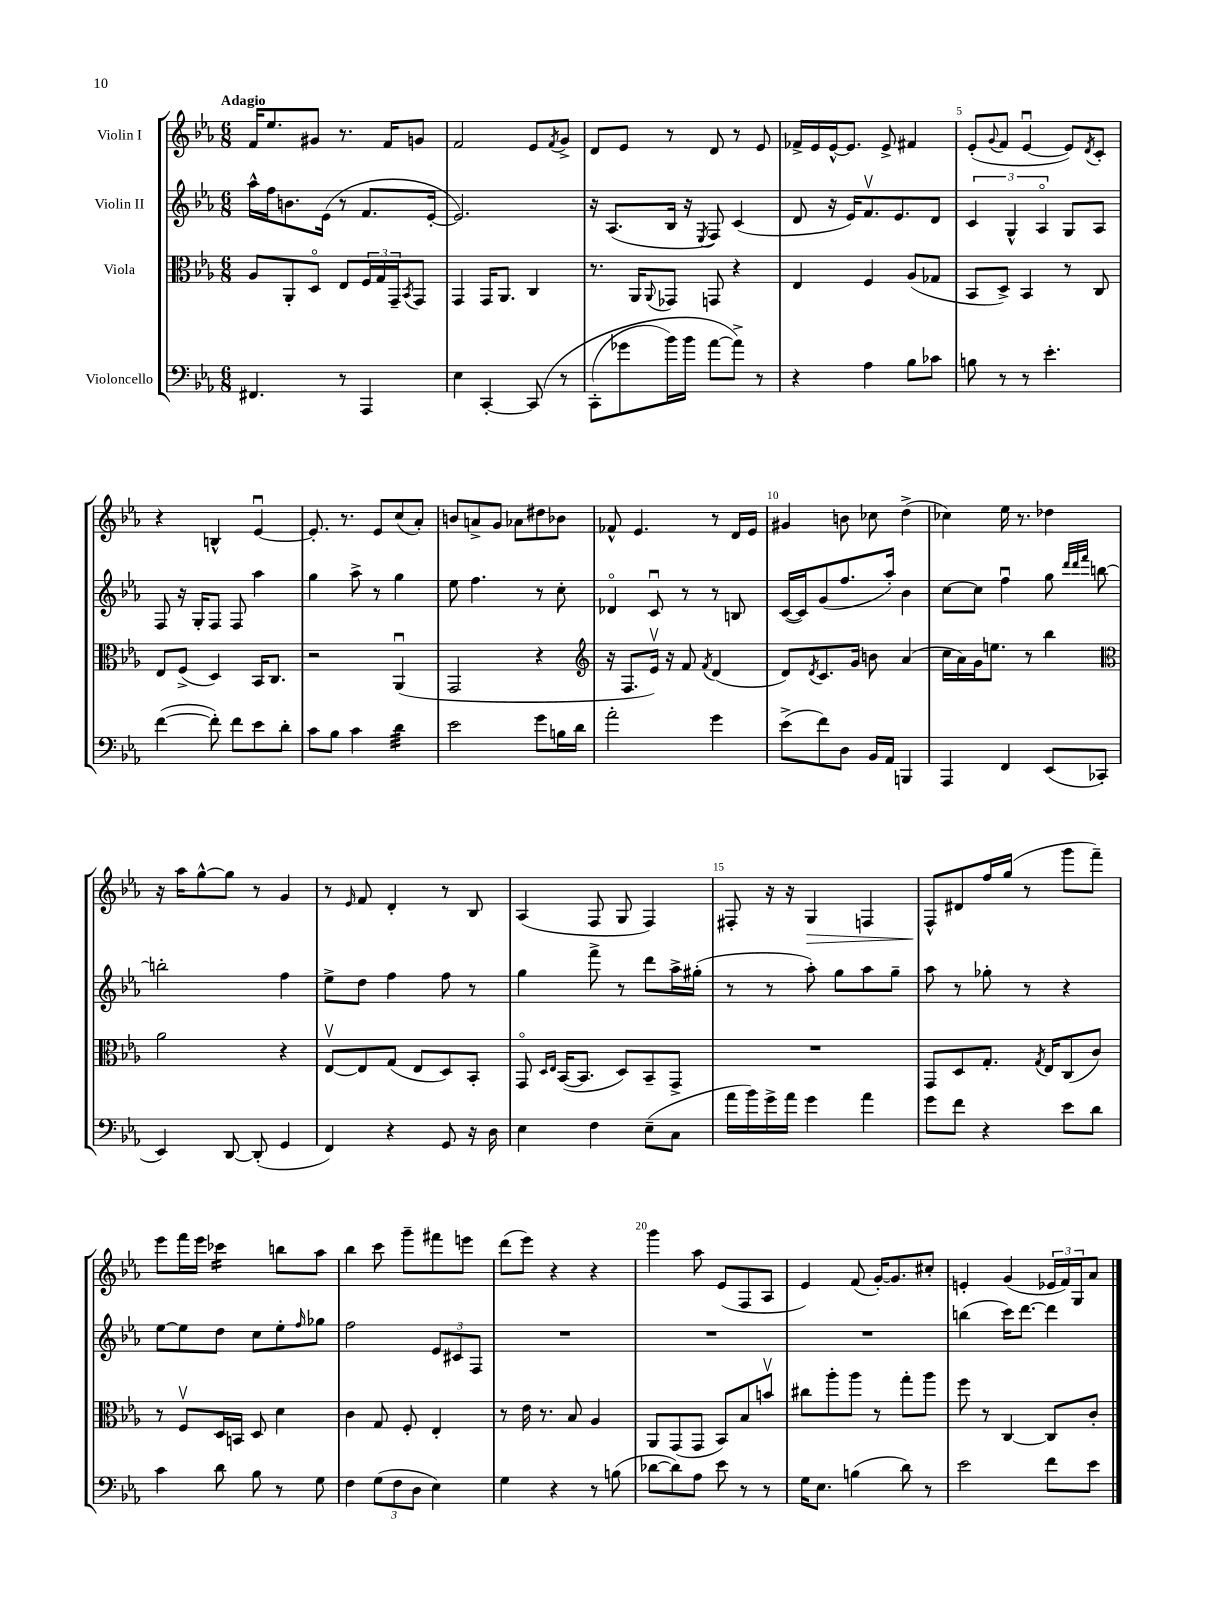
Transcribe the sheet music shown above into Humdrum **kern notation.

**kern	**kern	**kern	**kern
*staff4	*staff3	*staff2	*staff1
*clefF4	*clefC3	*clefG2	*clefG2
*k[b-e-a-]	*k[b-e-a-]	*k[b-e-a-]	*k[b-e-a-]
*M6/8	*M6/8	*M6/8	*M6/8
4.FF#	8A-	16aa-^^	16f
.	.	16ff	8.ee-
.	8AA-'	8.b	.
.	8Do	.	8g#
.	.	(16e-	.
8r	8E-	8r	8.r
4AAA-	24F	8.f	.
.	24G	.	.
.	.	.	16f
.	24GG~	.	.
.	8qBB-	.	.
.	8GG	.	8g
.	.	[16e-'	.
=	=	=	=
4E-	4GG	2.e-])	2f
[4CC'	16GG	.	.
.	8.AA-	.	.
&(8CC]	4C	.	8e-
.	.	.	8qf
8r	.	.	8g^
=	=	=	=
(8CC'	8.r	16r	8d
.	.	(8.A-	.
8g-	.	.	8e-
.	16AA-	.	.
.	8qqAA-	.	.
16b-)	8GG-	16B-	8r
16b-	.	16r	.
.	.	8qE-	.
[8a-	8GG	8F)	8d
8a-^]&)	4r	(4c	8r
8r	.	.	8e-
=	=	=	=
4r	4E-	8d	16f-^
.	.	.	16e-
.	.	16r	[16e-^^
.	.	16e-)	8.e-]
4A-	4F	8.fv	.
.	.	.	8e-^
.	.	8.e-	.
8B-	(8A-	.	4f#
8c-	8G-	8d	.
=	=	=	=
8B	8BB-	6c	(8e-'
.	.	.	8qqg
8r	8D^)	.	8f
.	.	6G^^	.
8r	4BB-	.	[4e-u
.	.	6A-o	.
4.e-'	.	.	.
.	8r	8G	8e-])
.	.	.	8qd
.	8C	8A-	8c'
=	=	=	=
([4f	8E-	8F	4r
.	(8F^	16r	.
.	.	16G'	.
8f'])	4D)	8F	4B^^
8f	.	8F	.
8e-	16BB-	4aa-	[4e-u
.	8.C	.	.
8d'	.	.	.
=	=	=	=
8c	2r	4gg	8.e-']
8B-	.	.	.
.	.	.	8.r
4c	.	8aa-^	.
.	.	8r	8e-
4d	(4AA-u	4gg	(8cc
.	.	.	8a-')
=	=	=	=
2e-	2GG	8ee-	8b
.	.	4.ff	8a^
.	.	.	8g
.	.	.	8a-
8g	4r	8r	8dd#
16B	.	8cc'	8b-
16d	.	.	.
=	=	=	=
*	*clefG2	*	*
2a-'	16r	4d-o	8f-^^
.	8.F	.	.
.	.	.	4.e-
.	16e-v)	8cu	.
.	16r	.	.
.	8f	8r	.
.	8qf	.	.
4g	(4d	8r	8r
.	.	8B	16d
.	.	.	16e-
=	=	=	=
(8e-^	8d)	([16c	4g#
.	.	16c])	.
.	8qd	.	.
8f)	8.c	(8g	.
8D	.	8.ff	8b
.	16g	.	.
16BB-	8b	.	8cc-
16AA-	.	16aa-')	.
4BBB	(4a-	4b-	(4dd^
=	=	=	=
4AAA-	16cc	[8cc	4cc-)
.	16a-)	.	.
.	16g	8cc]	.
.	8.ee	.	.
4FF	.	4ffu	16ee-
.	.	.	8.r
.	8r	.	.
(8EE-	4bb-	8gg	4dd-
.	.	32qqddd	.
.	.	32qqddd	.
.	.	32qqfff	.
8CC-'	.	[8bb	.
=	=	=	=
*	*clefC3	*	*
4EE-)	2a-	2bb']	16r
.	.	.	16aa-
.	.	.	[8gg^^
[8DD	.	.	8gg]
(8DD']	.	.	8r
4GG	4r	4ff	4g
=	=	=	=
4FF)	[8E-v	8ee-^	8r
.	.	.	16qqe-
.	8E-]	8dd	8f
4r	(8G	4ff	4d'
.	8E-	.	.
8GG	8D)	8ff	8r
16r	8BB-'	8r	8B-
16D	.	.	.
=	=	=	=
4E-	8GGo	4gg	(4A-
.	16qqD	.	.
.	16qqE-	.	.
.	([16BB-	.	.
.	8.BB-]	.	.
4F	.	8fff^	8F
.	8D)	8r	8G
(8E-~	8BB-~	8ddd	4F)
8C	8GG^	16aa-^	.
.	.	(16gg#'	.
=	=	=	=
16a-	2.r	8r	8F#'
16b-)	.	.	.
16g^	.	8r	16r
16a-	.	.	16r
4g	.	8aa-')	4G
.	.	8gg	.
4a-	.	8aa-	4F
.	.	8gg~	.
=	=	=	=
8g	8GG	8aa-	8F^^
8f	8D	8r	8d#
4r	8.G'	8gg-'	16ff
.	.	.	(16gg
.	.	8r	8r
.	8qG	.	.
.	16E-	.	.
8e-	(8C	4r	8ggg
8d	8c)	.	8fff~)
=	=	=	=
4c	8r	[8ee-	8eee-
.	8Fv	8ee-]	16fff
.	.	.	16eee-
8d	16D	8dd	4ccc-
.	16BB	.	.
8B-	8D	8cc	.
8r	4d	8ee-'	8bb
.	.	16qqff	.
8G	.	8gg-	8aa-
=	=	=	=
4F	4c	2ff	4bb-
(12G	8G	.	8ccc
12F	.	.	.
.	8F'	.	8ggg~
12D	.	.	.
4E-)	4E-'	12e-	8fff#
.	.	12c#	.
.	.	.	8eee
.	.	12F	.
=	=	=	=
4G	8r	2.r	(8ddd
.	16e-	.	8eee-)
.	8.r	.	.
4r	.	.	4r
.	8B-	.	.
8r	4A-	.	4r
(8B	.	.	.
=	=	=	=
[8d-	8AA-	2.r	4ggg
8d-])	(8GG	.	.
8A-	8GG	.	8aa-
8e-	8BB-)	.	(8e-
8r	8B-	.	8F
8r	8bv	.	8A-
=	=	=	=
16G	8cc#	2.r	4e-)
8.E-	.	.	.
.	8aa-'	.	.
(4B	8aa-	.	(8f
.	8r	.	[16g')
.	.	.	8.g]
8d)	8gg'	.	.
8r	8aa-	.	8cc#'
=	=	=	=
2e-	8ff	(4bb	4e'
.	8r	.	.
.	[4C	16ccc)	(4g
.	.	[8.ddd	.
8f	8C]	4ddd]	24e-
.	.	.	24f)
.	.	.	24G
8e-	8c'	.	8a-
==	==	==	==
*-	*-	*-	*-
